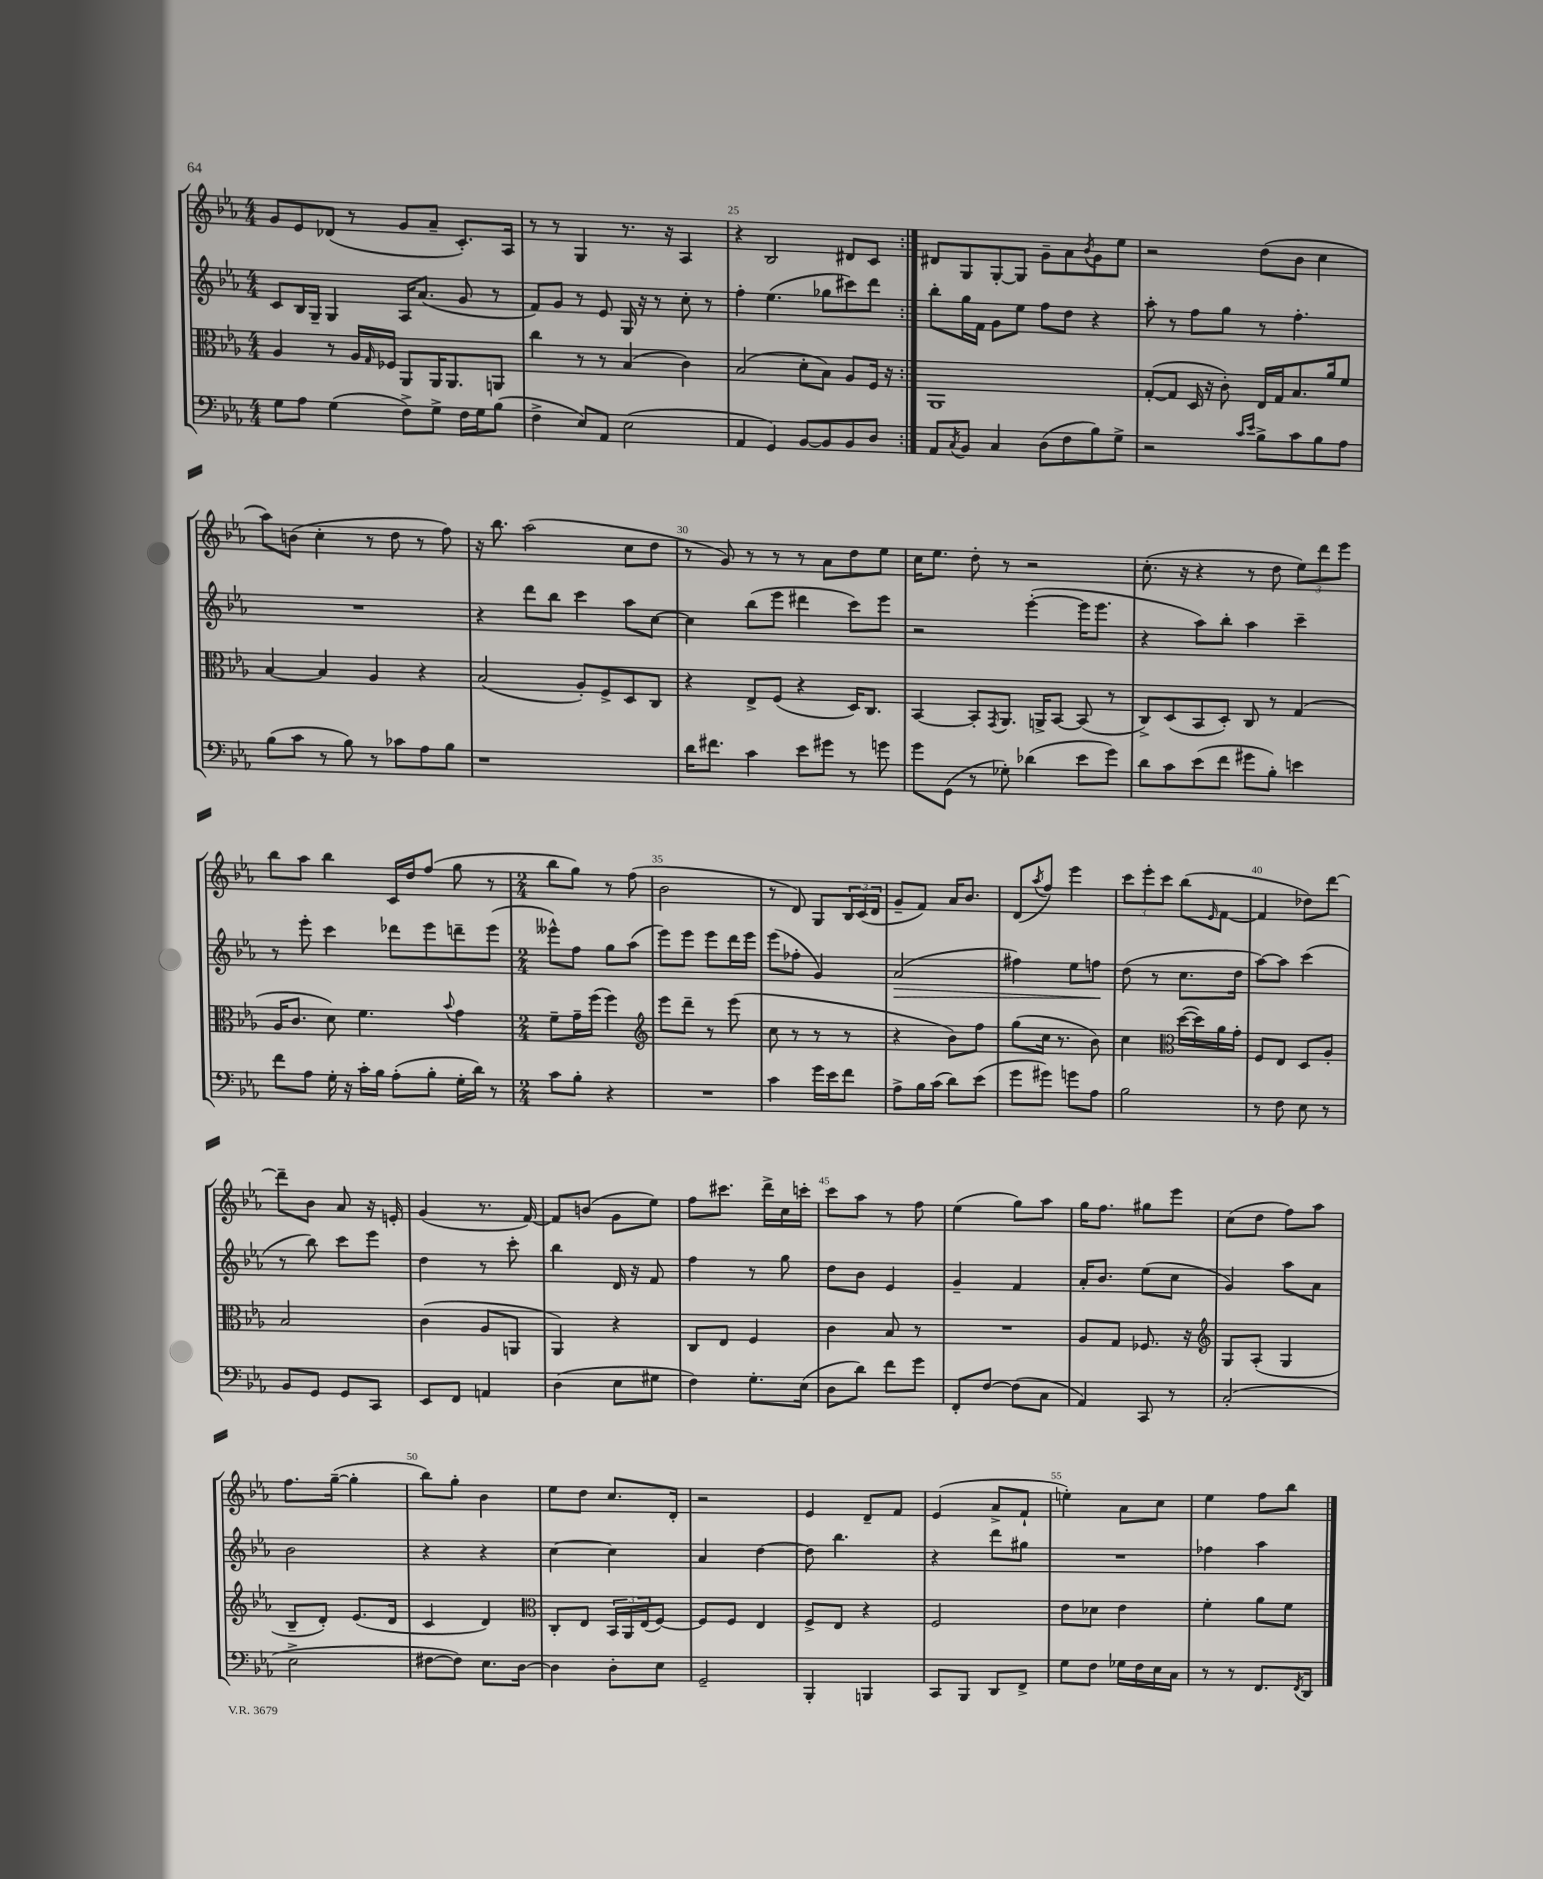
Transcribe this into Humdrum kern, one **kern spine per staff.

**kern	**kern	**kern	**kern
*staff4	*staff3	*staff2	*staff1
*clefF4	*clefC3	*clefG2	*clefG2
*k[b-e-a-]	*k[b-e-a-]	*k[b-e-a-]	*k[b-e-a-]
*M4/4	*M4/4	*M4/4	*M4/4
8G	4A-	8c	8g
8A-	.	16B-	8e-
.	.	16G~	.
(4G	8r	4G	(8d-
.	16A-	.	8r
.	16qqG	.	.
.	16F-	.	.
8F^)	8AA-	16A-	8g
.	.	(8.a-	.
8G^	16AA-	.	8a-~
.	8.AA-	.	.
16F	.	8g	8.c')
16G	.	.	.
(8B-	8AA	8r	.
.	.	.	16A-
=	=	=	=
4F^	4cc	8f)	8r
.	.	8g	8r
8E-)	8r	8r	4G
8AA-	8r	8e-	.
(2E-	(4B-	16G	8.r
.	.	16r	.
.	.	8r	.
.	.	.	16r
.	4c)	8cc'	4A-
.	.	8r	.
=	=	=	=
4AA-	(2B-	4ff'	4r
4GG)	.	(4.ee-	2B-
[8BB-	8d'	.	.
8BB-]	8B-)	8gg-	.
8BB-	8A-	8ccc#)	8d#
8D	16F	8ddd	8c
.	16r	.	.
=:|!	=:|!	=:|!	=:|!
8AA-	1AA-	8bb-'	8d#
8qC	.	.	.
8BB-	.	16gg	8G
.	.	16f	.
4C	.	8g	[8G'
.	.	8ee-	8G]
(8D	.	8ff	8g~
8F	.	8dd	8a-
.	.	.	8qb-
8B-)	.	4r	8g
8G^	.	.	8ee-
=	=	=	=
2r	([8G'	8aa-'	2r
.	8G]	8r	.
.	16D	8ff	.
.	16r	.	.
.	8c')	8gg	.
16qqc	.	.	.
16qqe-	.	.	.
8B-^	16E-	8r	(8dd
.	16G	.	.
8c	8.B-	4.ff'	8b-
8B-	.	.	4cc
.	16a-	.	.
8A-	8f	.	.
=	=	=	=
(8B-	[4B-	1r	8aa-)
8c	.	.	(8b
8r	4B-]	.	4cc'
8B-)	.	.	.
8r	4A-	.	8r
8c-	.	.	8dd
8A-	4r	.	8r
8B-	.	.	8ff)
=	=	=	=
1r	(2B-	4r	16r
.	.	.	8.bb-
.	.	8ddd	(2aa-
.	.	8bb-	.
.	8A-')	4ccc	.
.	8F^	.	.
.	8D	8aa-	8cc
.	8C	[8cc	8dd
=	=	=	=
16d	4r	4cc]	8r
8.f#	.	.	.
.	.	.	8g)
4c	8E-^	(8bb-	8r
.	(8F	8eee-	8r
8e-	4r	4ddd#	8r
8g#	.	.	8a-
8r	16D)	8ccc)	8dd
.	8.C	.	.
8g	.	8eee-	8ee-
=	=	=	=
8g	[4BB-	2r	16cc
.	.	.	8.ee-
(8GG	.	.	.
8r	8BB-']	.	8dd'
.	8qGG	.	.
8G-')	8.AA-	.	8r
(4d-	.	([4eee-'	2r
.	16AA^	.	.
.	[8BB-	.	.
8e-	(8BB-]	16eee-]	.
.	.	8.eee-	.
8g)	8r	.	.
=	=	=	=
8d	8C^)	4r	(8.cc'
8c	(8D	.	.
.	.	.	16r
(8e-	8BB-	8aa-)	4r
8f	8D')	8bb-'	.
8g#	8C	4aa-	8r
8B-')	8r	.	8dd
4e	(4G	4ccc~	12ee-)
.	.	.	12ddd
.	.	.	12eee-
=	=	=	=
8f	16A-	8r	8bb-
.	8.c	.	.
8A-	.	8eee-'	8aa-
16G'	8d)	4ccc	4bb-
16r	.	.	.
16c'	4.f	.	.
16B-	.	.	.
(8A-'	.	8ddd-	16c
.	.	.	16dd
8B-'	.	8eee-	(8ff
.	8qqb-	.	.
16G'	4g	8ddd~	8gg
16d)	.	.	.
8r	.	(8eee-	8r
=	=	=	=
*M2/4	*M2/4	*M2/4	*M2/4
8c	8f~	8eee--^^)	8bb-
8B-'	16g~	8ff	8gg)
.	(16ff	.	.
4r	4ff)	8gg	8r
.	.	(8aa-	(8ff
=	=	=	=
*	*clefG2	*	*
2r	8eee-	8eee-)	2b-
.	8ddd~	8eee-	.
.	8r	8eee-	.
.	(8eee-	16ddd	.
.	.	16eee-	.
=	=	=	=
4c	8cc	(8eee-	8r
.	8r	8ff-'	8d)
16g	8r	4g)	8G
16e-	.	.	.
8f	8r	.	24B-
.	.	.	(24c
.	.	.	24d
=	=	=	=
8A-^	4r	(2a-	8g~
16B-	.	.	8f)
(16c	.	.	.
8d)	8b-)	.	16a-
.	.	.	8.b-
(8e-	8ff	.	.
=	=	=	=
8g	(8gg	4ff#)	(8d
.	.	.	8qaa-
8g#)	16cc	.	8ff)
.	8.r	.	.
8g	.	8ee-	4eee-
8A-	8b-)	8ff	.
=	=	=	=
2B-	4cc	(8dd	12ccc
.	.	.	12eee-'
.	.	8r	.
.	.	.	12ccc
*	*clefC3	*	*
.	([16dd	8.cc	(8bb-
.	16dd])	.	.
.	.	.	16qqe-
.	16a-	.	[8f
.	16g'	16dd	.
=	=	=	=
8r	8F	[8aa-)	4f]
8F	8E-	8aa-]	.
8E-	8D	(4ccc	8dd-)
8r	8A-'	.	[8ddd
=	=	=	=
8BB-	2B-	8r	8ddd~]
8GG	.	8bb-)	8b-
8GG	.	8ccc	8a-
8CC	.	8eee-	16r
.	.	.	16e'
=	=	=	=
8EE-	(4c	4dd	(4g
8FF	.	.	.
4AA	8A-	8r	8.r
.	8AA	8ccc'	.
.	.	.	[16f)
=	=	=	=
(4D	4AA-)	4bb-	8f]
.	.	.	(8b
8E-	4r	16d	8g
.	.	16r	.
8G#	.	8f	8ee-)
=	=	=	=
4F)	8C	4ff	8ff
.	8E-	.	8.ccc#
8.G'	4F	8r	.
.	.	.	16ddd^
.	.	8gg	16cc
(16E-	.	.	16ccc'
=	=	=	=
8D	4c	8dd	8ccc
8d)	.	8b-	8aa-
8f	8B-	4e-	8r
8g	8r	.	8ff
=	=	=	=
8FF'	2r	4g~	(4ee-
[8F	.	.	.
(8F]	.	4f	8gg)
8C	.	.	8aa-
=	=	=	=
4AA-)	8A-	16a-'	16gg
.	.	8.b-	8.ff
.	8G	.	.
8CC	8.F-	(8ee-	8gg#
8r	.	8cc	8eee-
.	16r	.	.
=	=	=	=
*	*clefG2	*	*
(2C'	8G	4g)	(8cc
.	(8A-'	.	8dd
.	4G	8aa-	8ff)
.	.	8a-	8aa-
=	=	=	=
2E-^	8B-~	2b-	8.ff
.	8d')	.	.
.	.	.	([16gg~
.	(8.e-	.	4gg']
.	16d	.	.
=	=	=	=
[8F#	4c	4r	8bb-)
8F#])	.	.	8gg'
8.E-	4d)	4r	4b-
[16D	.	.	.
=	=	=	=
*	*clefC3	*	*
4D]	8C'	[4cc	8ee-
.	8E-	.	8dd
8D'	24BB-	4cc]	8.cc
.	24AA-	.	.
.	(24E-	.	.
8E-	[8F)	.	.
.	.	.	16d'
=	=	=	=
2GG~	8F]	4a-	2r
.	8F	.	.
.	4E-	[4dd	.
=	=	=	=
4BBB-'	8F^	8dd]	4e-
.	8E-	4.bb-	.
4BBB	4r	.	8d~
.	.	.	8f
=	=	=	=
8CC	2F	4r	(4e-
8BBB-	.	.	.
8DD	.	8ddd	8a-^
8FF^	.	8gg#	8f`
=	=	=	=
8G	8e-	2r	4ee')
8F	8d-	.	.
16G-	4e-	.	8a-
16F	.	.	.
16E-	.	.	8cc
16C	.	.	.
=	=	=	=
8r	4f'	4ff-	4ee-
8r	.	.	.
8.FF	8a-	4aa-	8ff
.	8f	.	8bb-
8qFF	.	.	.
16DD	.	.	.
==	==	==	==
*-	*-	*-	*-
